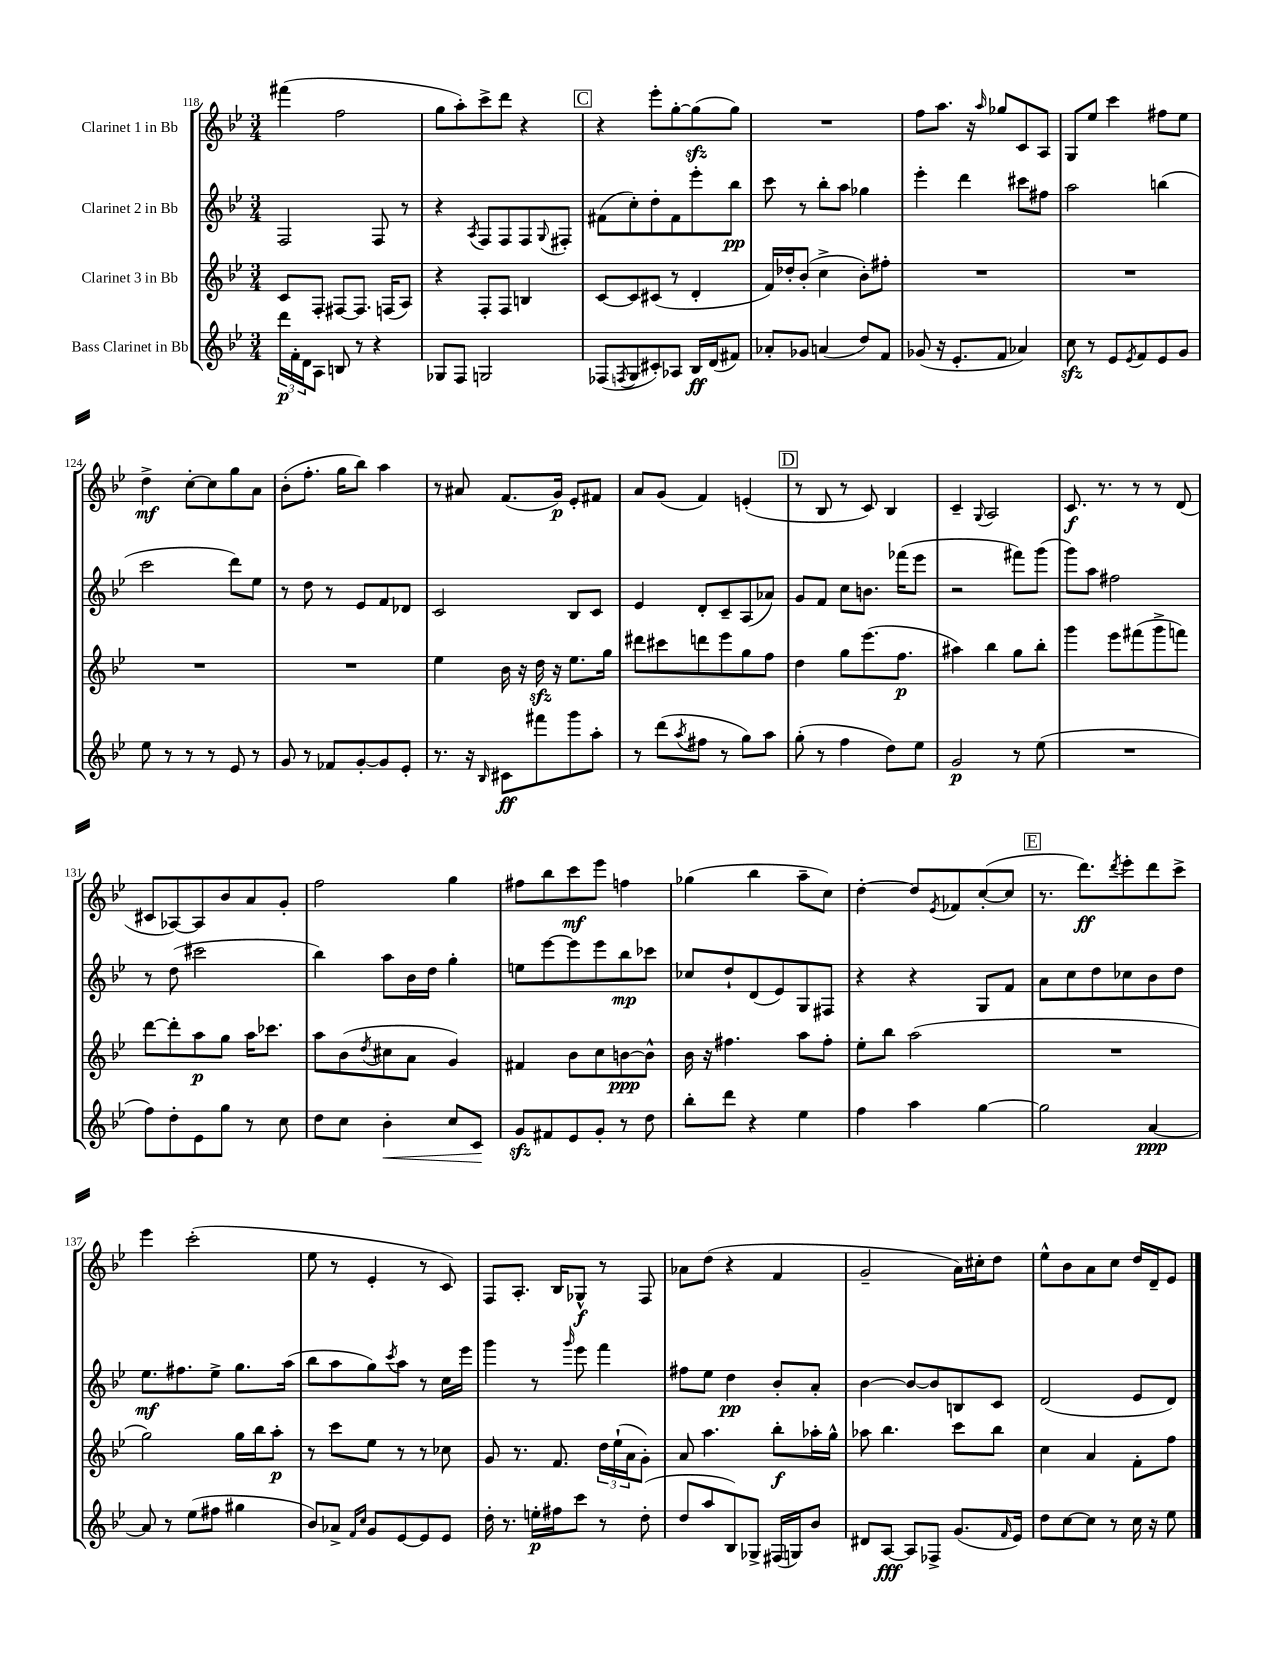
<<
\new StaffGroup <<
\new Staff = "s0" \with { instrumentName = "Clarinet 1 in Bb" } {
    \clef treble \key bes \major \numericTimeSignature \time 3/4
    fis'''4( f''2 |
    g''8 a''8-.) c'''8-> d'''8 r4 |
    \mark \markup { \box "C" } r4 ees'''8-. g''8~-. g''8\sfz( g''8) |
    R2. |
    f''8 a''8. r16 \grace { a''16 } ges''8 c'8 a8 |
    g8 ees''8 c'''4 fis''8 ees''8 |
    d''4->\mf c''8~-. c''8 g''8 a'8 |
    bes'8-.( f''8.-. g''16 bes''8) a''4 |
    r8 ais'8 f'8.( g'16\p) ees'8-. fis'8 |
    a'8 g'8( f'4) e'4-.( |
    \mark \markup { \box "D" } r8 bes8 r8 c'8) bes4 |
    c'4-- \appoggiatura { g8 } a2 |
    c'8.\f r8. r8 r8 d'8( |
    cis'8 aes8~) aes8 bes'8 a'8 g'8-. |
    f''2 g''4 |
    fis''8 bes''8 c'''8\mf ees'''8 f''4 |
    ges''4( bes''4 a''8-- c''8) |
    d''4~-. d''8 \acciaccatura { ees'8 } fes'8 c''8~-.( c''8 |
    \mark \markup { \box "E" } r8. d'''8.\ff) \acciaccatura { d'''8 } ees'''8-. d'''8 c'''8-> |
    ees'''4 c'''2-.( |
    ees''8 r8 ees'4-. r8 c'8) |
    f8 a8.-. bes16 ges8-^\f r8 f8 |
    aes'8 d''8( r4 f'4 |
    g'2-- a'16) cis''16-. d''8 |
    ees''8-^ bes'8 a'8 c''8 d''16 d'16-- ees'8 \bar "|." |
}
\new Staff = "s1" \with { instrumentName = "Clarinet 2 in Bb" } {
    \clef treble \key bes \major \numericTimeSignature \time 3/4
    f2 f8 r8 |
    r4 \acciaccatura { a8 } f8 f8 f8 \appoggiatura { g8 } fis8-. |
    \mark \markup { \box "C" } fis'8( c''8-.) d''8-. fis'8 ees'''8-. bes''8\pp |
    c'''8 r8 bes''8-. a''8 ges''4 |
    ees'''4-. d'''4 cis'''8 fis''8 |
    a''2 b''4( |
    c'''2 d'''8) ees''8 |
    r8 d''8 r8 ees'8 f'8 des'8 |
    c'2 bes8 c'8 |
    ees'4 d'8-. c'8-- a8( aes'8) |
    \mark \markup { \box "D" } g'8 f'8 c''8 b'8. fes'''16( ees'''8 |
    r2 fis'''8) g'''8( |
    g'''8) a''8 fis''2 |
    r8 d''8( cis'''2 |
    bes''4) a''8 bes'16 d''16 g''4-. |
    e''8 ees'''8~ ees'''8 ees'''8 bes''8\mp ces'''8 |
    ces''8 d''8-! d'8( ees'8) g8 fis8 |
    r4 r4 g8 f'8 |
    \mark \markup { \box "E" } a'8 c''8 d''8 ces''8 bes'8 d''8 |
    ees''8.\mf fis''8. ees''8-> g''8. a''16( |
    bes''8 a''8 g''8) \acciaccatura { c'''8 } a''8 r8 c''16 ees'''16 |
    g'''4 r8 \grace { g'''16 } ees'''8 f'''4 |
    fis''8 ees''8 d''4\pp bes'8-. a'8-. |
    bes'4~ bes'8~ bes'8 b8 c'8 |
    d'2( ees'8 d'8) \bar "|." |
}
\new Staff = "s2" \with { instrumentName = "Clarinet 3 in Bb" } {
    \clef treble \key bes \major \numericTimeSignature \time 3/4
    c'8 f8-. fis8~ fis8. f16( a8) |
    r4 f8-. f8 b4 |
    \mark \markup { \box "C" } c'8~ c'8 cis'8( r8 d'4-. |
    f'16) des''16-. bes'8-.( c''4-> bes'8-.) fis''8-. |
    R2. |
    R2. |
    R2. |
    R2. |
    ees''4 bes'16 r16 d''16\sfz r16 ees''8. g''16 |
    dis'''8 cis'''8 d'''8 ees'''8 g''8 f''8 |
    \mark \markup { \box "D" } d''4 g''8 ees'''8.( f''8.\p |
    ais''4) bes''4 g''8 bes''8-. |
    g'''4 ees'''8 fis'''8( g'''8-> f'''8) |
    d'''8~ d'''8-. a''8\p g''8 a''16 ces'''8. |
    a''8 bes'8( \acciaccatura { d''8 } cis''8 a'8 g'4) |
    fis'4 bes'8 c''8 b'8~\ppp b'8-^ |
    bes'16 r16 fis''4. a''8 fis''8-. |
    ees''8-. bes''8 a''2( |
    \mark \markup { \box "E" } R2. |
    g''2) g''16 bes''16 a''8-.\p |
    r8 c'''8 ees''8 r8 r8 ces''8 |
    g'8 r8. f'8. \tuplet 3/2 { d''16 ees''16-!( a'16 } g'8-.) |
    a'8 a''4. bes''8-.\f aes''16-. g''16-^ |
    aes''8 bes''4. c'''8 bes''8 |
    c''4 a'4 f'8-. f''8 \bar "|." |
}
\new Staff = "s3" \with { instrumentName = "Bass Clarinet in Bb" } {
    \clef treble \key bes \major \numericTimeSignature \time 3/4
    \tuplet 3/2 { d'''16\p f'16-. d'16 } a8 b8 r8 r4 |
    ges8 f8 g2 |
    \mark \markup { \box "C" } fes8( \acciaccatura { f8 } g8 cis'8-.) aes8 bes16\ff d'16( fis'8) |
    aes'8-. ges'8 a'4( d''8) f'8 |
    ges'8( r16 ees'8.-. f'8 aes'4) |
    c''8\sfz r8 ees'8 \acciaccatura { ees'8 } f'8 ees'8 g'8 |
    ees''8 r8 r8 r8 ees'8 r8 |
    g'8 r8 fes'8 g'8~-. g'8 ees'8-. |
    r8. r16 \grace { bes16 } cis'8\ff fis'''8 g'''8 a''8-. |
    r8 d'''8( \acciaccatura { a''8 } fis''8 r8 g''8) a''8 |
    \mark \markup { \box "D" } g''8-.( r8 f''4 d''8) ees''8 |
    g'2\p r8 ees''8( |
    R2. |
    f''8) d''8-. ees'8 g''8 r8 c''8 |
    d''8 c''8 bes'4-.\< c''8 c'8\! |
    g'8\sfz fis'8 ees'8 g'8-. r8 d''8 |
    bes''8-. d'''8 r4 ees''4 |
    f''4 a''4 g''4~ |
    \mark \markup { \box "E" } g''2 a'4~\ppp |
    a'8 r8 ees''8( fis''8 gis''4 |
    bes'8) aes'8-> \grace { f'16 c''16 } g'8 ees'8~ ees'8 ees'8 |
    d''16-. r8. e''16-.\p fis''16 c'''8 r8 d''8-.( |
    d''8 a''8 bes8) ges8-> fis16( g16) bes'8 |
    dis'8 a8~\fff a8 fes8-> g'8.( \grace { f'16 } ees'16) |
    d''8 c''8~ c''8 r8 c''16 r16 ees''8 \bar "|." |
}
>>
>>
\layout { \context { \Score currentBarNumber = #118 } }
